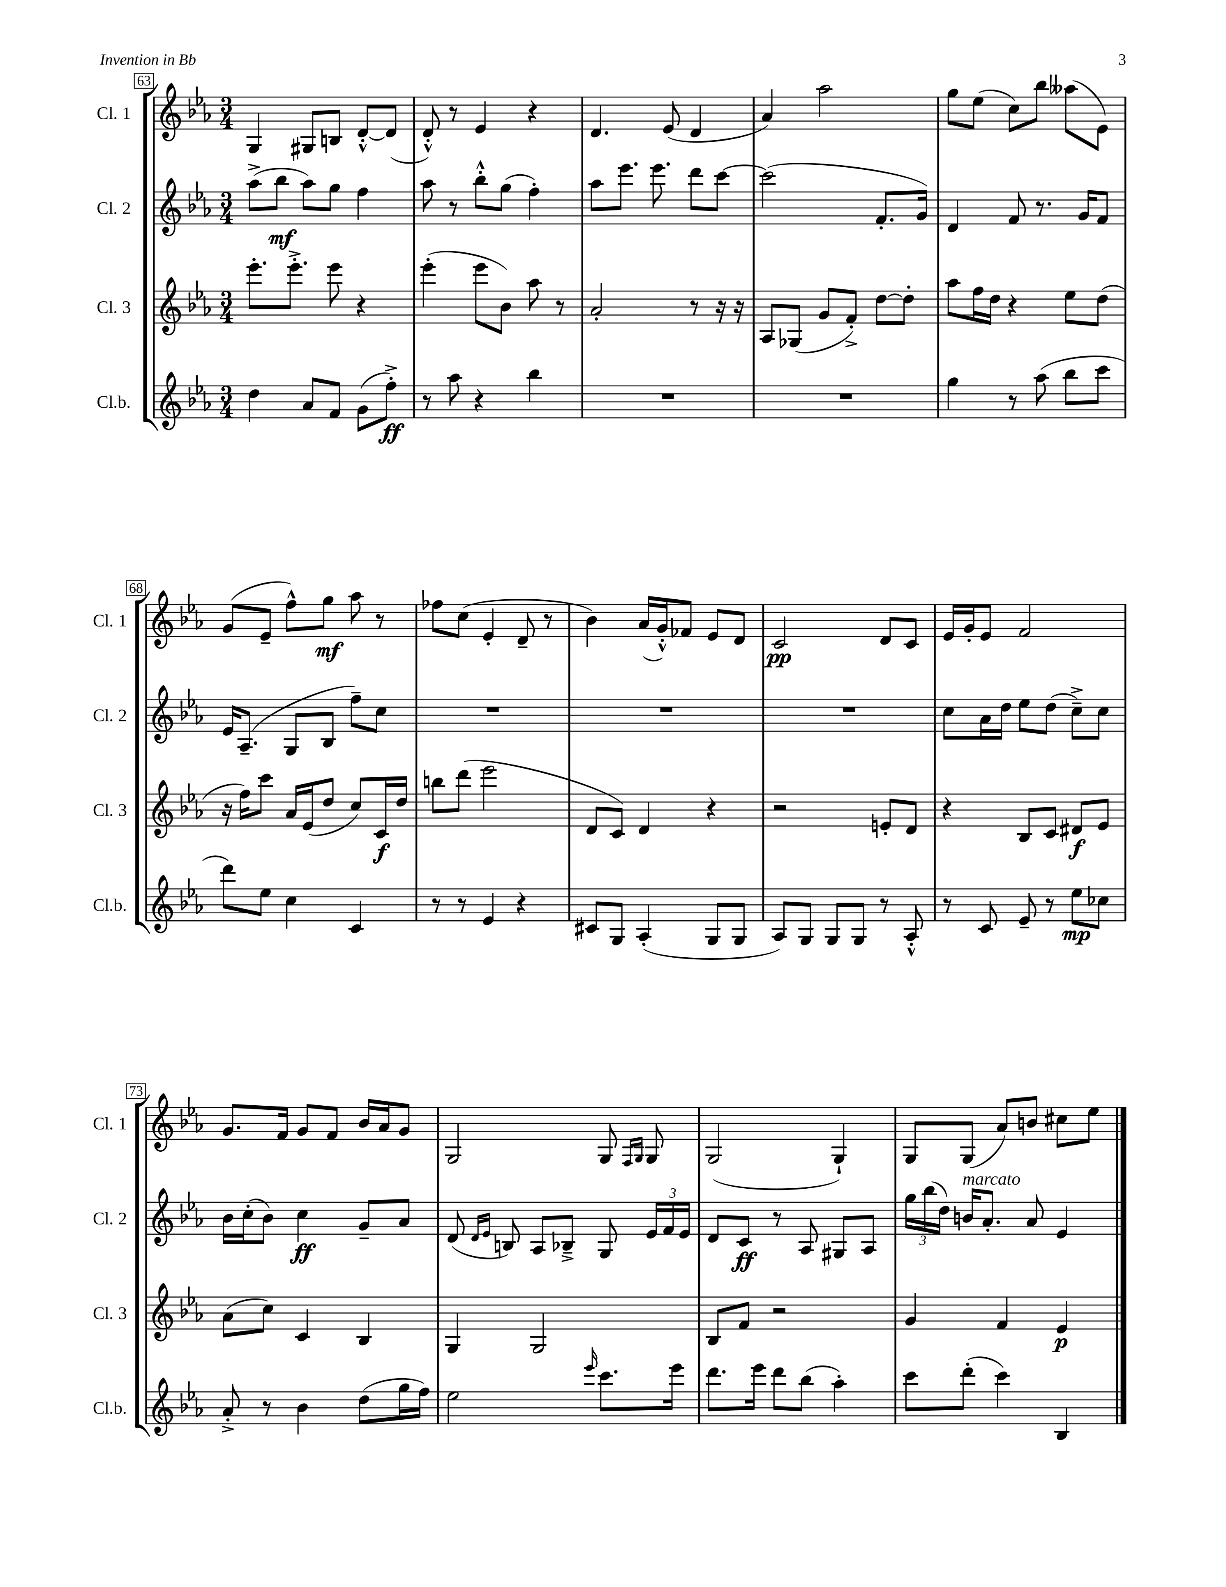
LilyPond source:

<<
\new StaffGroup <<
\new Staff = "s0" \with { instrumentName = "Cl. 1" shortInstrumentName = "Cl. 1" } {
    \clef treble \key ees \major \numericTimeSignature \time 3/4
    \autoBeamOff g4 gis8[ b8] d'8[~-.-^ d'8]( |
    d'8-.-^) r8 ees'4 r4 |
    d'4. ees'8( d'4 |
    aes'4) aes''2 |
    g''8[ ees''8]( c''8[) bes''8] aeses''8[( ees'8]) |
    g'8[( ees'8]-- f''8[-^) g''8]\mf aes''8 r8 |
    fes''8[ c''8]( ees'4-. d'8-- r8 |
    bes'4) aes'16[( g'16-.-^) fes'8] ees'8[ d'8] |
    c'2\pp d'8[ c'8] |
    ees'16[ g'16-. ees'8] f'2 |
    g'8.[ f'16] g'8[ f'8] bes'16[ aes'16 g'8] |
    g2 g8 \grace { f16[ g16] } g8 |
    g2( g4-!) |
    g8[ g8]( aes'8[) b'8] cis''8[ ees''8] \bar "|." |
}
\new Staff = "s1" \with { instrumentName = "Cl. 2" shortInstrumentName = "Cl. 2" } {
    \clef treble \key ees \major \numericTimeSignature \time 3/4
    \autoBeamOff aes''8[->( bes''8]\mf aes''8[) g''8] f''4 |
    aes''8 r8 bes''8[-.-^ g''8]( f''4-.) |
    aes''8[ ees'''8.] ees'''8. d'''8[ c'''8]~ |
    c'''2( f'8.[-. g'16]) |
    d'4 f'8 r8. g'16[ f'8] |
    ees'16[ aes8.]--( g8[ bes8] f''8[--) c''8] |
    R2. |
    R2. |
    R2. |
    c''8[ aes'16 d''16] ees''8[ d''8]( c''8[--->) c''8] |
    bes'16[ c''16-.( bes'8]) c''4\ff g'8[-- aes'8] |
    d'8( \grace { d'16[ ees'16] } b8) aes8[ bes8]---> g8 \tuplet 3/2 { ees'16[ f'16 ees'16] } |
    d'8[ c'8]\ff r8 aes8 gis8[ aes8] |
    \tuplet 3/2 { g''16[ bes''16( d''16]) } b'16[^\markup { \italic "marcato" } aes'8.]-. aes'8 ees'4 \bar "|." |
}
\new Staff = "s2" \with { instrumentName = "Cl. 3" shortInstrumentName = "Cl. 3" } {
    \clef treble \key ees \major \numericTimeSignature \time 3/4
    \autoBeamOff ees'''8.[-. ees'''8.]-.-> ees'''8 r4 |
    ees'''4-.( ees'''8[ bes'8]) aes''8 r8 |
    aes'2-. r8 r16 r16 |
    aes8[ ges8]( g'8[ f'8]-.->) d''8[~ d''8]-. |
    aes''8[ f''16 d''16] r4 ees''8[ d''8]( |
    r16 f''16[) c'''8] aes'16[ ees'16( d''8] c''8[) c'16\f d''16] |
    b''8[ d'''8]( ees'''2 |
    d'8[ c'8]) d'4 r4 |
    r2 e'8[-. d'8] |
    r4 bes8[ c'8] dis'8[\f ees'8] |
    aes'8[( c''8]) c'4 bes4 |
    g4 g2 |
    bes8[ f'8] r2 |
    g'4 f'4 ees'4\p \bar "|." |
}
\new Staff = "s3" \with { instrumentName = "Cl.b." shortInstrumentName = "Cl.b." } {
    \clef treble \key ees \major \numericTimeSignature \time 3/4
    \autoBeamOff d''4 aes'8[ f'8] g'8[( f''8]-.->\ff) |
    r8 aes''8 r4 bes''4 |
    R2. |
    R2. |
    g''4 r8 aes''8( bes''8[ c'''8] |
    d'''8[) ees''8] c''4 c'4 |
    r8 r8 ees'4 r4 |
    cis'8[ g8] aes4-.( g8[ g8] |
    aes8[) g8] g8[ g8] r8 aes8-.-^ |
    r8 c'8 ees'8-- r8 ees''8[\mp ces''8] |
    aes'8-.-> r8 bes'4 d''8[( g''16 f''16]) |
    ees''2 \grace { ees'''16 } c'''8.[ ees'''16] |
    d'''8.[ ees'''16] d'''8[ bes''8]( aes''4-.) |
    c'''8[ d'''8]-.( c'''4) bes4 \bar "|." |
}
>>
>>
\layout { \context { \Score currentBarNumber = #63 \override BarNumber.stencil = #(make-stencil-boxer 0.1 0.3 ly:text-interface::print) } }
